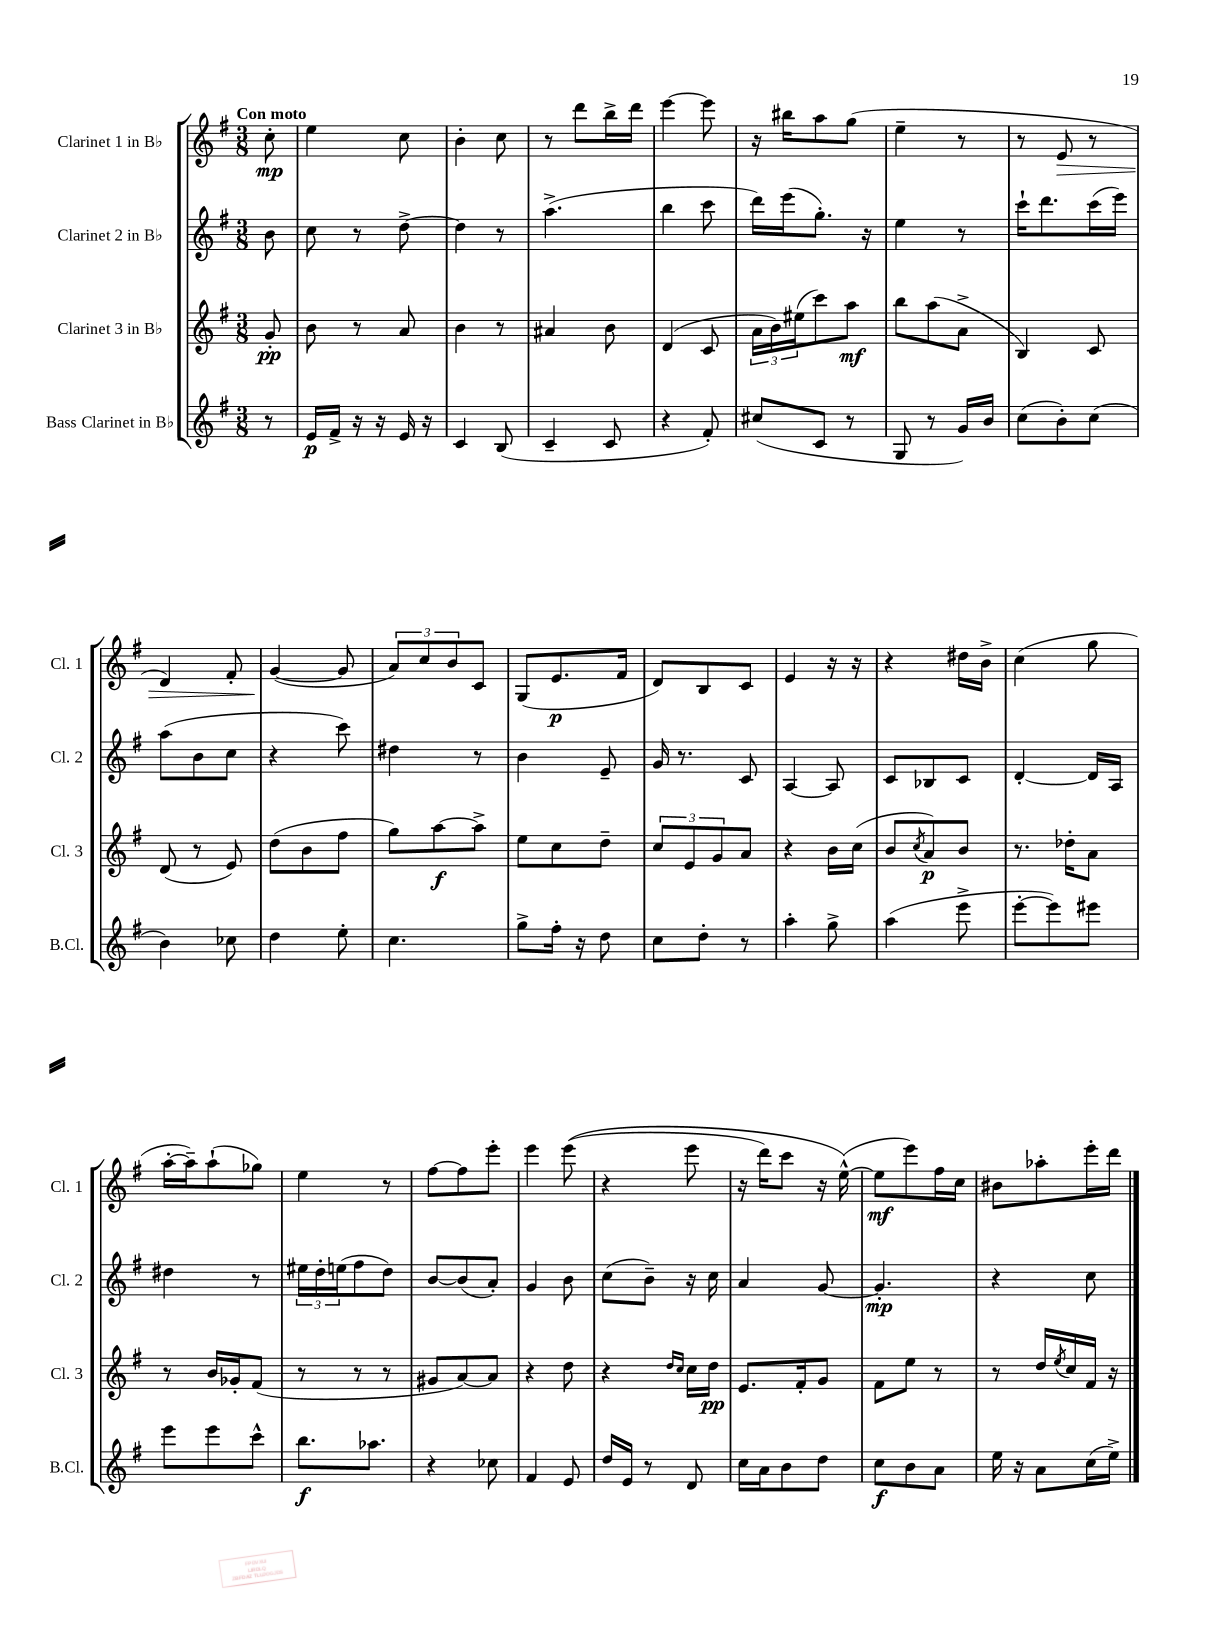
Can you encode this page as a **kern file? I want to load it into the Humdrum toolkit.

**kern	**kern	**kern	**kern
*staff4	*staff3	*staff2	*staff1
*clefG2	*clefG2	*clefG2	*clefG2
*k[f#]	*k[f#]	*k[f#]	*k[f#]
*M3/8	*M3/8	*M3/8	*M3/8
8r	8g'	8b	8cc'
=	=	=	=
16e	8b	8cc	4ee
16f#^	.	.	.
16r	8r	8r	.
16r	.	.	.
16e	8a	[8dd^	8cc
16r	.	.	.
=	=	=	=
4c	4b	4dd]	4b'
(8B	8r	8r	8cc
=	=	=	=
4c~	4a#	(4.aa^	8r
.	.	.	8ddd
8c	8b	.	16bb^
.	.	.	16ddd
=	=	=	=
4r	(4d	4bb	[4eee
8f#')	8c	8ccc	8eee]
=	=	=	=
(8cc#	24a	16ddd)	16r
.	24b)	.	.
.	.	(16eee	16bb#
.	(24ee#	.	.
8c	8ccc)	8.gg')	8aa
8r	8aa	.	(8gg
.	.	16r	.
=	=	=	=
8G	8bb	4ee	4ee~
8r	(8aa	.	.
16g)	8a^	8r	8r
16b	.	.	.
=	=	=	=
(8cc	4B)	16ccc`	8r
.	.	8.ddd	.
8b')	.	.	8e
(8cc	8c	(16ccc	8r
.	.	16eee)	.
=	=	=	=
4b)	(8d	(8aa	4d)
.	8r	8b	.
8cc-	8e)	8cc	8f#'
=	=	=	=
4dd	(8dd	4r	([4g
.	8b	.	.
8ee'	8ff#	8ccc)	8g]
=	=	=	=
4.cc	8gg)	4dd#	12a)
.	.	.	12cc
.	[8aa	.	.
.	.	.	12b
.	8aa^]	8r	8c
=	=	=	=
8gg^	8ee	4b	(8G
16ff#'	8cc	.	8.e
16r	.	.	.
8dd	8dd~	8e~	.
.	.	.	16f#
=	=	=	=
8cc	12cc	16g	8d)
.	.	8.r	.
.	12e	.	.
8dd'	.	.	8B
.	12g	.	.
8r	8a	8c	8c
=	=	=	=
4aa'	4r	[4A	4e
8gg^	16b	8A]	16r
.	(16cc	.	16r
=	=	=	=
(4aa	8b	8c	4r
.	8qcc	.	.
.	8a)	8B-	.
8eee^	8b	8c	16dd#
.	.	.	16b^
=	=	=	=
[8eee'	8.r	[4d'	(4cc
8eee])	.	.	.
.	16dd-'	.	.
8eee#	8a	16d]	8gg
.	.	16A	.
=	=	=	=
8eee	8r	4dd#	[16aa'
.	.	.	16aa~])
8eee	16b	.	(8aa`
.	16g-'	.	.
8ccc^^	(8f#	8r	8gg-)
=	=	=	=
8.bb	8r	24ee#	4ee
.	.	24dd'	.
.	.	(24ee	.
.	8r	8ff#	.
8.aa-	.	.	.
.	8r	8dd)	8r
=	=	=	=
4r	8g#	[8b	[8ff#
.	[8a)	(8b]	8ff#]
8cc-	8a]	8a')	8eee'
=	=	=	=
4f#	4r	4g	4eee
8e	8dd	8b	&((8eee
=	=	=	=
16dd	4r	(8cc	4r
16e	.	.	.
8r	.	8b~)	.
.	16qqdd	.	.
.	16qqcc	.	.
8d	16cc	16r	8eee
.	16dd	16cc	.
=	=	=	=
16cc	8.e	4a	16r
16a	.	.	16ddd)
8b	.	.	8ccc
.	16f#'	.	.
8dd	8g	[8g	16r
.	.	.	([16ee^^&)
=	=	=	=
8cc	8f#	4.g']	8ee]
8b	8ee	.	8eee)
8a	8r	.	16ff#
.	.	.	16cc
=	=	=	=
16ee	8r	4r	8b#
16r	.	.	.
8a	16dd	.	8aa-'
.	8qee	.	.
.	16cc	.	.
(16cc	16f#	8cc	16eee'
16ee^)	16r	.	16ddd
==	==	==	==
*-	*-	*-	*-
